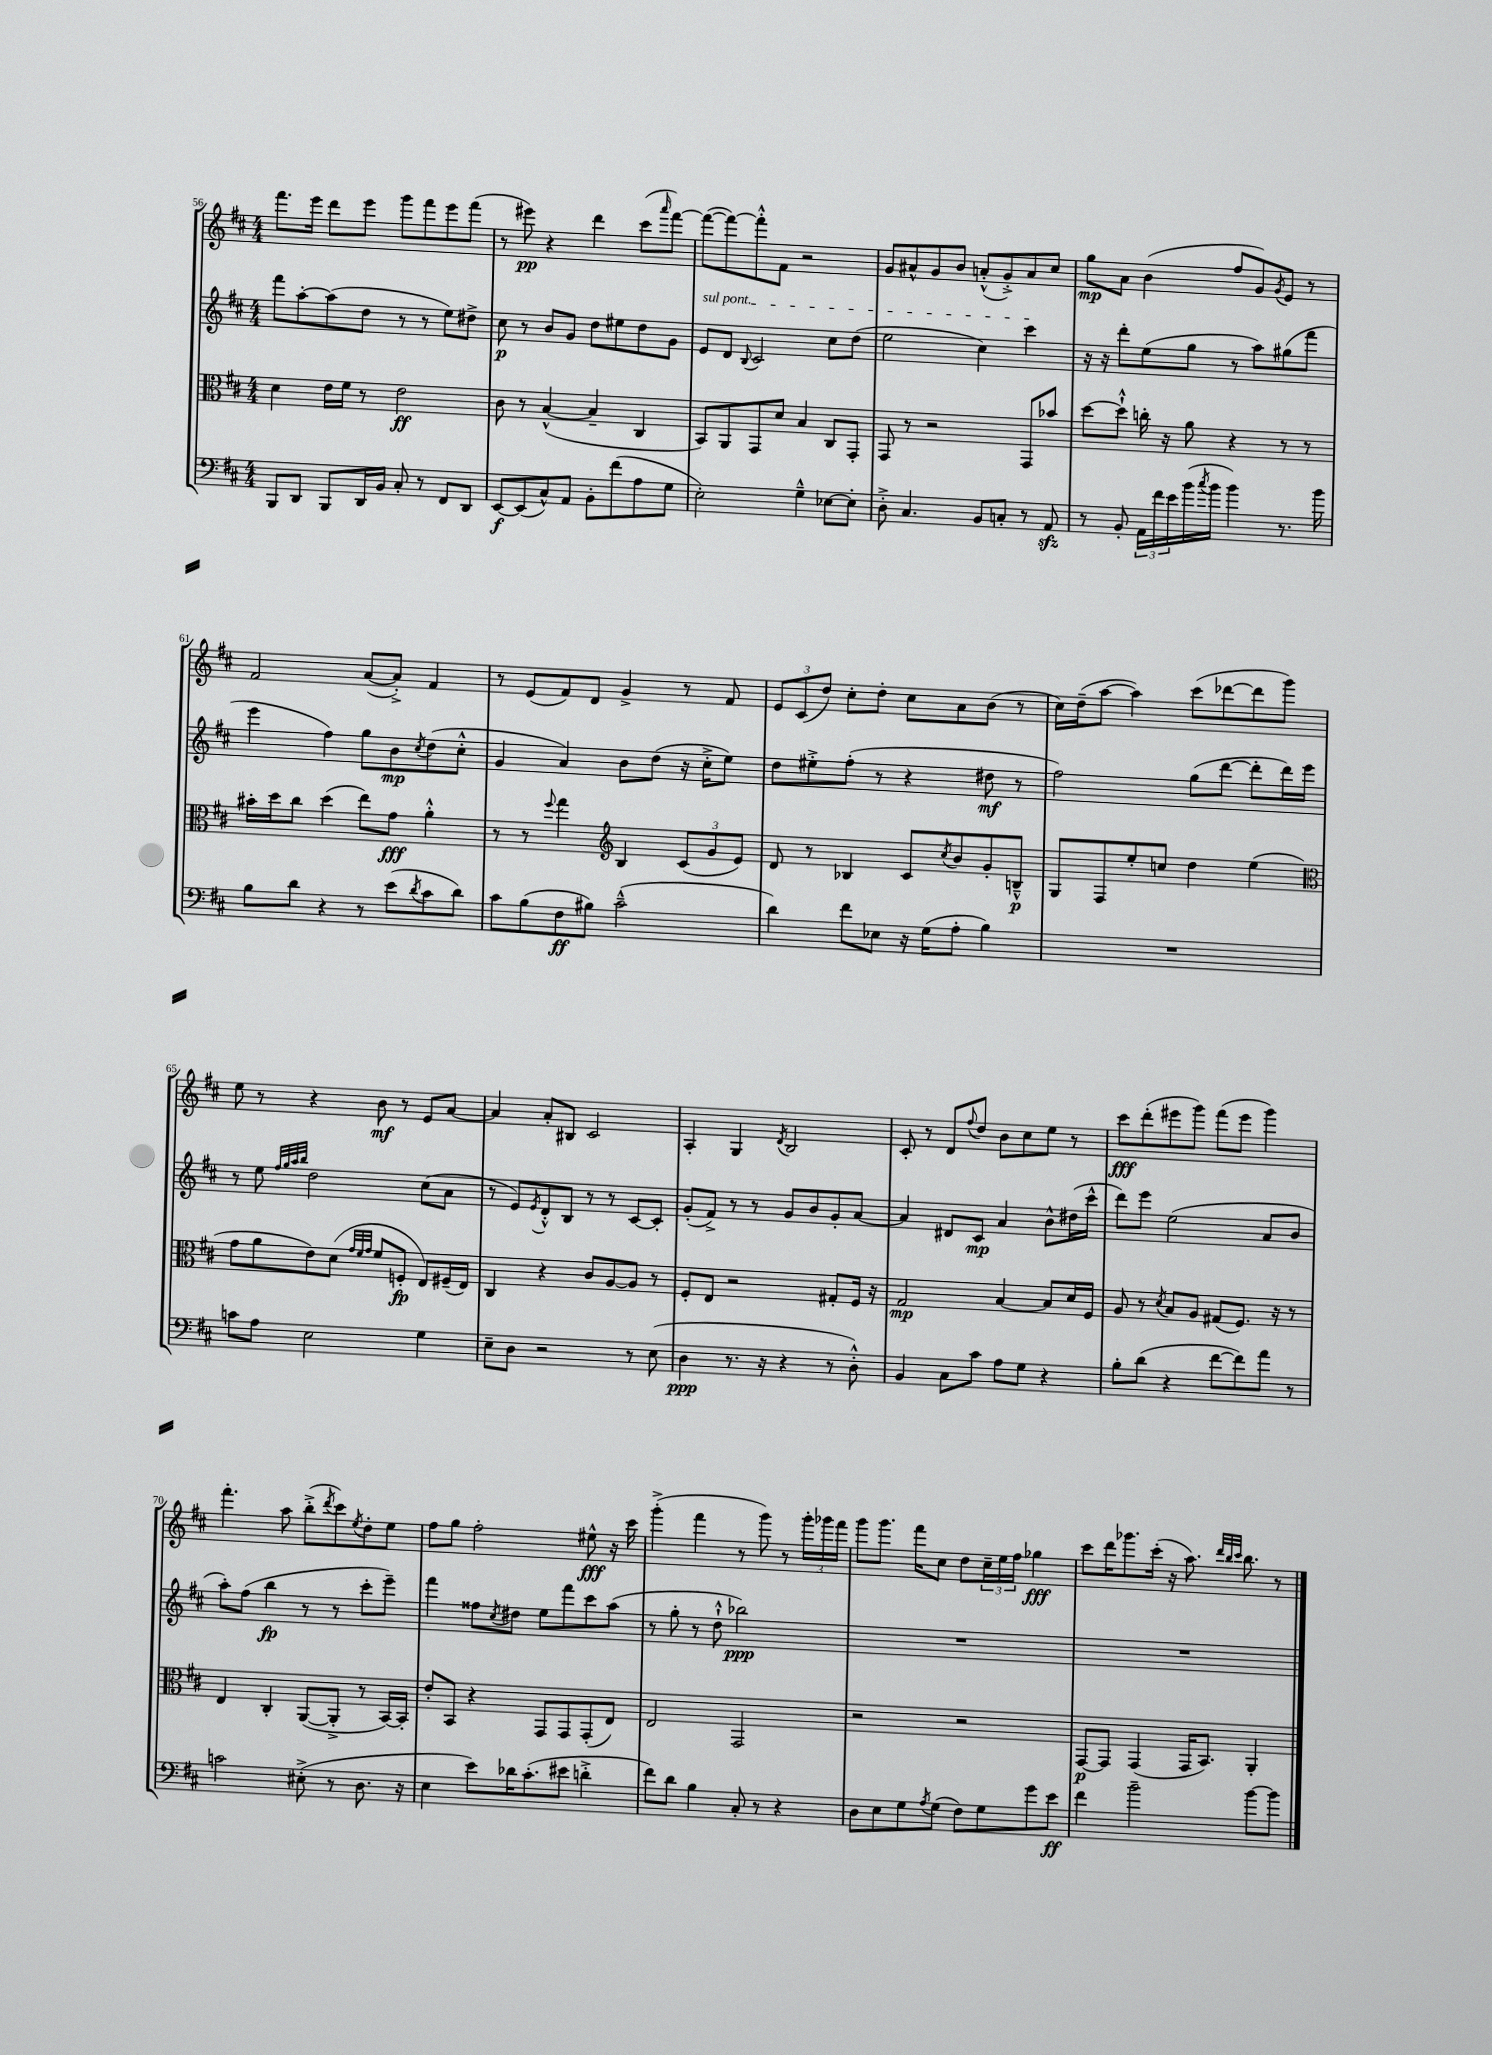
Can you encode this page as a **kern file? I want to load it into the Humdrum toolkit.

**kern	**kern	**kern	**kern
*staff4	*staff3	*staff2	*staff1
*clefF4	*clefC3	*clefG2	*clefG2
*k[f#c#]	*k[f#c#]	*k[f#c#]	*k[f#c#]
*M4/4	*M4/4	*M4/4	*M4/4
8BBB	4d	8fff#	8.fff#
8DD	.	[8aa'	.
.	.	.	16eee
8BBB	16e	(8aa]	8ddd
.	16f#	.	.
16DD	8r	8dd	8eee
16BB	.	.	.
8C#'	2e	8r	8ggg
8r	.	8r	8fff#
8FF#	.	8ee)	8eee
8DD	.	8dd#^	(8fff#
=	=	=	=
[8EE	8c#	8cc#	8r
(8EE]	8r	8r	8eee#)
8C#^^)	([4B^^	8b	4r
8AA	.	8g	.
8BB'	4B~]	8dd	4ddd
(8f#	.	8ee#	.
8A	4C#	8dd	(8ccc#
.	.	.	16qqaaa
8G	.	8g	[8fff#)
=	=	=	=
2E')	8BB)	8e	(8fff#_
.	8AA	8d	8fff#_)
.	.	8qqB	.
.	8GG	2c#	8fff#'^^]
.	8d	.	8f#
4G~^^	4B	.	2r
[8E-	8C#	8cc#	.
8E-']	8GG'	(8dd	.
=	=	=	=
8D'^	8GG	2ee	8g
4.C#	8r	.	8a#^^
.	2r	.	8g
.	.	.	8b
8BB	.	4cc#)	(8a'^^
8C'	.	.	8g'^)
8r	8GG	4ccc#	8a
8AA	8b-	.	8cc#
=	=	=	=
8r	[8dd	16r	8gg
.	.	16r	.
8BB'	8dd`^^]	8ddd'	8a
24AA	16cc'	(8ee	(4b
24f#	.	.	.
.	16r	.	.
24e	.	.	.
(16b	8a	8gg	.
8qcc#	.	.	.
16b	.	.	.
4b)	4r	8r	8ff#
.	.	8aa)	8g)
.	.	.	8qg
8.r	8r	(8gg#	8e
.	8r	8fff#	8r
16b	.	.	.
=	=	=	=
8B	16b#'	4eee	2f#
.	16dd	.	.
8d	8cc#	.	.
4r	(4dd	4ff#)	.
8r	8ee)	8gg	([8a
(8e	8g	8b	8a'^])
8qd	.	8qcc#	.
8c#	4a'^^	(8dd	4f#
8d)	.	8cc#'^^	.
=	=	=	=
8c#	8r	4g	8r
(8B	8r	.	(8e
.	8qqff#	.	.
8F#	4gg	4a)	8f#)
8B#)	.	.	8d
*	*clefG2	*	*
(2c#~^^	4B	8b	4g^
.	.	(8dd	.
.	(12c#	16r	8r
.	.	16cc#'^	.
.	12g	.	.
.	.	8ee)	8f#
.	12e)	.	.
=	=	=	=
4d)	8d	8dd	12e
.	.	.	(12c#
.	8r	8ee#'^	.
.	.	.	12dd)
8f#	4B-	(8ff#'	8cc#'
8E-	.	8r	8dd'
16r	8c#	4r	8cc#
(16G	.	.	.
.	8qcc#	.	.
8A'	8b	.	8a
4B)	8g'	8dd#	(8b
.	8B~^^	8r	8r
=	=	=	=
1r	8G	2ff#)	16cc#)
.	.	.	(16dd~
.	8F#	.	[8aa
.	8ee'	.	4aa])
.	8cc	.	.
.	4dd	(8gg	(8ccc#
.	.	[8ddd	[8ddd-
.	(4ee	8ddd']	8ddd-]
.	.	16ddd)	8ggg)
.	.	16eee	.
=	=	=	=
*	*clefC3	*	*
8c	8g	8r	8ee
8A	8a	8ee	8r
.	.	32qqff#	.
.	.	32qqgg	.
.	.	32qqaa	.
.	.	32qqbb	.
2E	8e)	2dd	4r
.	(8d	.	.
.	32qqg	.	.
.	32qqf#	.	.
.	32qqg	.	.
.	8f#	.	8b
.	8F'	.	8r
4G	8E)	(8cc#	8e
.	(16F#~	8a	[8a
.	16E)	.	.
=	=	=	=
8E~	4C#	8r	4a]
8D	.	8e)	.
.	.	8qe	.
2r	4r	8d'^^	8a'
.	.	8B	8B#
.	8c#	8r	2c#
.	[8A	8r	.
8r	8A]	[8c#	.
(8E	8r	8c#']	.
=	=	=	=
4D	8F#'	(8g'	4A'
.	8E	8f#^)	.
8.r	2r	8r	4G
.	.	8r	.
16r	.	.	.
.	.	.	8qd
4r	.	8g	2B
.	.	8b	.
8r	8G#'	8g'	.
8D'^^)	16F#	[8a	.
.	16r	.	.
=	=	=	=
4BB	2G	4a]	8c#'
.	.	.	8r
8C#	.	8d#	8d
.	.	.	8qqff#
8c#	.	8c#	8dd
8A	[4B	4a	8b
8G	.	.	8cc#
4r	8B]	8b^^	8ee
.	16d	(16dd#	8r
.	16F#	16ccc#^^	.
=	=	=	=
8B'	8A	8ddd)	8ccc#
(8d	8r	8eee	(8ddd'
.	8qd	.	.
4r	8B	(2ee	8eee#
.	8A	.	8ggg)
[8f#	(8G#	.	(8fff#
8f#])	8.F#)	.	8eee#
8a	.	8a	4ggg)
.	16r	.	.
8r	8r	8b	.
=	=	=	=
2c	4E	8aa')	4.fff#'
.	.	(8ff#	.
.	4C#'	4bb	.
.	.	.	8aa
(8E#'^	([8AA	8r	(8bb'^
.	.	.	8qddd
8r	8AA'^]	8r	8ccc#)
.	.	.	8qee
8.D	8r	8ccc#'	8dd'
.	[16BB)	8eee~)	8ee
16r	16BB']	.	.
=	=	=	=
4E	8e'	4fff#	8ff#
.	8BB	.	8gg
8e)	4r	8ff##	2ff#'
.	.	8qcc#	.
16d-	.	8dd#	.
(8.c#'	.	.	.
.	8GG	8ee	.
8e#	8GG	8fff#	.
4d'^	(8GG'	8ccc#	8ee#^^
.	8E)	(8aa	16r
.	.	.	16ccc#
=	=	=	=
8f#)	2E	8r	(4ggg'^
8d	.	8gg'	.
4B	.	8r	4fff#
.	.	8dd`^^	.
8C#'	2GG	2bb-)	8r
8r	.	.	8ggg)
4r	.	.	8r
.	.	.	24ggg'
.	.	.	24ggg-
.	.	.	24fff#
=	=	=	=
8D	2r	1r	8ggg
8E	.	.	8.ggg
8G	.	.	.
.	.	.	16fff#
8qA	.	.	.
(8G	.	.	8cc#
8F#)	2r	.	8dd
8G	.	.	24cc#~
.	.	.	24ee
.	.	.	24ff#
8g	.	.	4gg-
8e	.	.	.
=	=	=	=
4f#	[8GG	1r	8ccc#
.	8GG]	.	16ddd
.	.	.	8.ggg-
2b~	(4GG	.	.
.	.	.	(16ccc#'
.	.	.	16r
.	16GG	.	8.aa)
.	8.BB)	.	.
.	.	.	32qqddd
.	.	.	32qqbb
.	.	.	32qqccc#
.	.	.	8.bb
[8b	4AA'	.	.
8b]	.	.	8r
==	==	==	==
*-	*-	*-	*-
